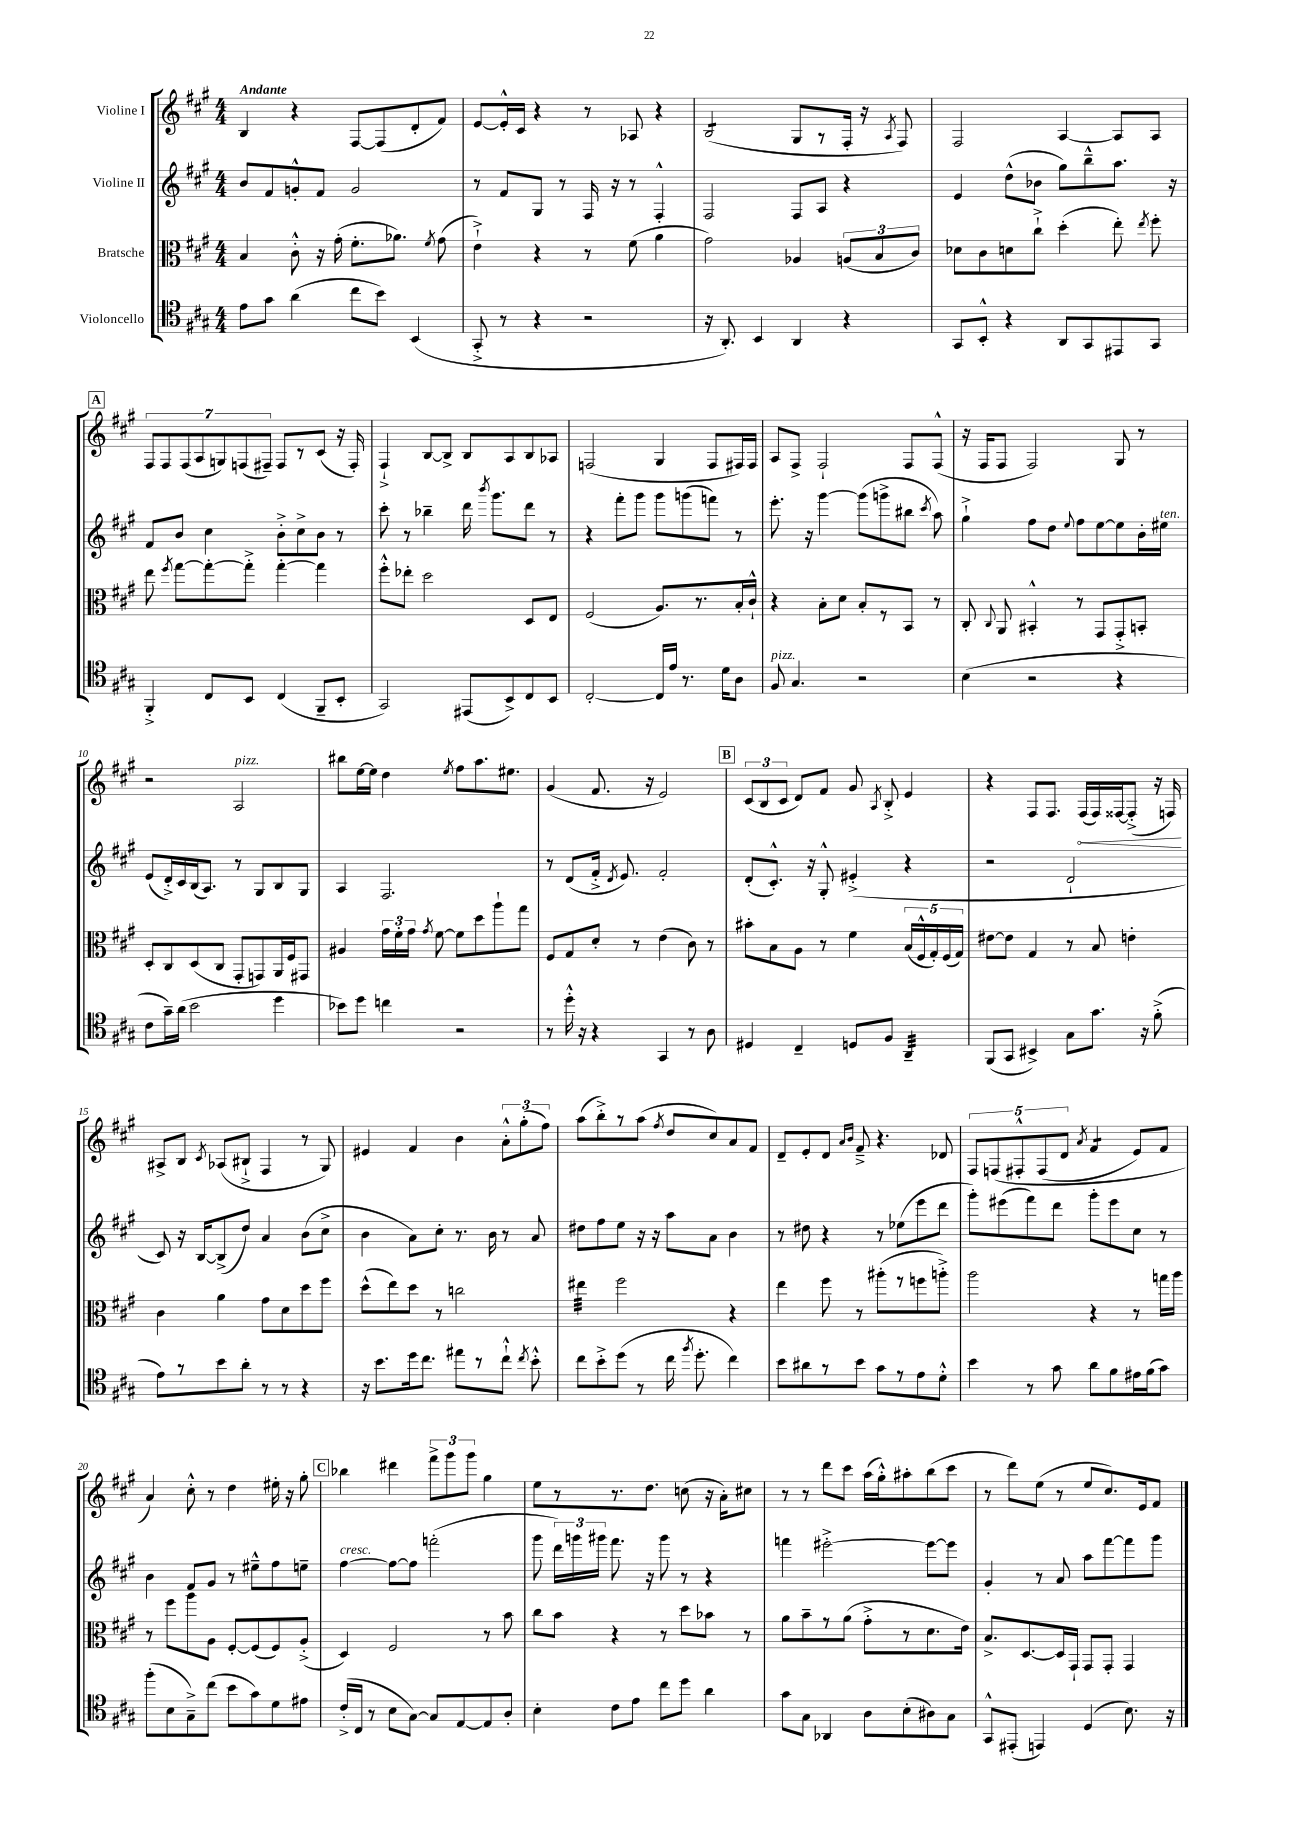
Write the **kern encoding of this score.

**kern	**kern	**kern	**kern
*staff4	*staff3	*staff2	*staff1
*clefC4	*clefC3	*clefG2	*clefG2
*k[f#c#g#]	*k[f#c#g#]	*k[f#c#g#]	*k[f#c#g#]
*M4/4	*M4/4	*M4/4	*M4/4
8e\L	4B/	8b/L	4B/
8g#\J	.	8f#/	.
(4a\	8c#'^^\	8g'^^/	4r
.	16r	8f#/J	.
.	(16g#'\	.	.
8cc#\L	8.f#'\L	2g/	[8F#/L
8b\J)	.	.	(8F#/]
.	8.a-\J)	.	.
(4BB/	.	.	8d'/
.	8qf#/	.	.
.	(8g#\	.	8f#/J)
=	=	=	=
8GG#'^/	4e`^\)	8r	[8e/L
8r	.	8f#/L	16e'^^/]L
.	.	.	16c#/JJ
4r	4r	8G#/J	4r
.	.	8r	.
2r	8r	16F#/	8r
.	.	16r	.
.	(8f#\	8r	8A-/
.	4a\	4F#'^^/	4r
=	=	=	=
16r	2g#\)	2F#/	(2B/
8.AA'/)	.	.	.
4BB/	.	.	.
4AA/	4A-/	8F#/L	8G#/L
.	.	8A/J	8r
4r	(12A/L	4r	16F#'/Jk
.	.	.	16r
.	12B/	.	.
.	.	.	8qA/
.	.	.	8F#/)
.	12c#/J)	.	.
=	=	=	=
8GG#/L	8d-\L	4e/	2F#/
8BB'^^/J	8c#\	.	.
4r	8d\	(8dd^^\L	.
.	8cc#`^\J	8b-\J	.
8AA/L	(4dd'\	8gg#\L)	[4A/
8GG#/	.	8bb~^^\	.
8EE#/	8ee'\)	8.aa\J	8A/]L
.	8qee/	.	.
8GG#/J	8ff#'\	.	8A/J
.	.	16r	.
=	=	=	=
4FF#'^/	8ee\	8f#/L	14F#/L
.	.	.	14F#/
.	8qff#/	.	.
.	[8gg#\L	8b/J	.
.	.	.	(14F#/
.	.	.	14A/
8C#/L	8gg#'\_	4cc#\	.
.	.	.	14G/)
.	.	.	(14F/
8BB/J	8gg#'^\]J	.	.
.	.	.	14F#~/J)
(4C#/	[4gg#'\	8b'^\L	8F#/L
.	.	8cc#^\	8r
8FF#~/L	4gg#\]	8b\J	(8c#/J
8BB'/J	.	8r	16r
.	.	.	16F#'/)
=	=	=	=
2GG#/)	8ff#'^^\L	8ccc#'\	4F#`^/
.	8ee-'\J	8r	.
.	2dd\	4bb-~\	[8B/L
.	.	.	8B^/]J
(8EE#/L	.	16ddd\	8B/L
.	.	8qbbb/	.
.	.	8.ggg#\L	.
8BB^/)	.	.	8A/
8C#/	8D/L	8ddd\J	8B/
8BB/J	8E/J	8r	8A-/J
=	=	=	=
[2C#'/	(2F#/	4r	(2F/
.	.	8fff#'\L	.
.	.	8ggg#\J	.
16C#/]LL	8.A/L)	8ggg#\L	4G#/
16e/JJ	.	.	.
8.r	.	(8ggg\	.
.	8.r	.	.
.	.	8fff\J)	8F/L
16d\LK	.	.	.
8A\J	16B'/L	8r	16F#/L)
.	16c#`^^/JJ	.	16F#/JJ
=	=	=	=
8F#/	4r	8.eee'\	8A/L
4.G#/	.	.	8F#^/J
.	.	16r	.
.	8B'\L	[4ggg#\	2F#`/
.	8d\J	.	.
2r	8B'/L	(8ggg#\]L	.
.	8r	8ggg^\	.
.	8BB/J	8bb#\J	8F#/L
.	.	8qccc#/	.
.	8r	8aa\)	(8F#^^/J
=	=	=	=
(4B\	8C#'/	4gg#`^\	16r
.	.	.	16F#/LK
.	8qqC#/	.	.
.	8AA/	.	8F#/J
2r	4BB#'^^/	8ff#\L	2F#/)
.	.	8dd\J	.
.	.	8qqee/	.
.	8r	8ff#\L	.
.	8GG#/L	[8ee\	.
4r	8GG#'^/	8ee\]	8G#/
.	8BB'/J	16b'\L	8r
.	.	16ee#\JJ	.
=	=	=	=
8c#\L	8D'/L	(8e/L	2r
16g#~\L)	8C#/	16d'^/L)	.
(16a\JJ	.	16c#/	.
2b\	(8D/	(16B/J	.
.	.	8.A/J)	.
.	8C#/J	.	.
.	8GG#'/L	8r	2A/
.	8GG/)	8G#/L	.
4dd\	16AA/L	8B/	.
.	16F#/J	.	.
.	8GG#/J	8G#/J	.
=	=	=	=
8b-\L)	4A#/	4A/	8bb#\L
8dd\J	.	.	[16ee\L
.	.	.	16ee\]JJ
4cc\	24g#\LL	2.F#/	4dd\
.	24f#'\	.	.
.	24g#\JJ	.	.
.	8qg#/	.	.
.	[8f#\	.	.
.	.	.	8qee/
2r	8f#\]L	.	8ff#\L
.	8dd\	.	8.aa\
.	8aa`\	.	.
.	.	.	8.ee#\J
.	8gg#\J	.	.
=	=	=	=
8r	8F#/L	8r	(4g#/
16dd'^^\	8G#/	(8d/L	.
16r	.	.	.
4r	8d'/J	16f#'^/Jk	8.f#/
.	.	8qd/	.
.	.	8.e/)	.
.	8r	.	.
.	.	.	16r
4GG#/	(4e\	2f#'/	2e/)
8r	8c#\)	.	.
8A\	8r	.	.
=	=	=	=
4D#/	8b#'\L	(8d'/L	(12c#/L
.	.	.	12B/
.	8B\	8.c#'^^/J)	.
.	.	.	12c#/J
4C#~/	8A\J	.	8d/L)
.	.	16r	.
.	8r	8G#'^^/	8f#/J
8D/L	4f#\	(4e#'^/	8g#/
.	.	.	8qA/
8F#/J	.	.	8B'^/
4AA~/	(20B/LL	4r	4e/
.	20F#^^/	.	.
.	20G#'/)	.	.
.	(20F#/	.	.
.	20G#/JJ)	.	.
=	=	=	=
(8FF#/L	[8e#\L	2r	4r
8GG#/J	8e#\]J	.	.
4BB#^/)	4G#/	.	8F#/L
.	.	.	8.F#/J
8G#\L	8r	2d`/	.
.	.	.	(16F#/LL
8.g#\J	8B/	.	16F#/)
.	.	.	[16F##/J
.	4e'\	.	(8F##'^/]J
16r	.	.	.
(8f#'^\	.	.	16r
.	.	.	16F/)
=	=	=	=
8e\L)	4c#\	8c#/)	8A#^/L
8r	.	16r	8B/J
.	.	[16B/LK	.
.	.	.	8qc#/
8b\	4a\	(8B^/]	(8A-/L
8a'\J	.	8dd/J)	8B#`^/J
8r	8g#\L	4a/	4F#/
8r	8d\	.	.
4r	8dd\	(8b\L	8r
.	8ff#\J	8cc#^\J	8G#/)
=	=	=	=
16r	(8dd^^\L	4b\	4e#/
8.b\L	.	.	.
.	8ee\)	.	.
16dd\k	8dd\J	8a\L)	4f#/
8.cc#\J	.	.	.
.	8r	8cc#'\J	.
8ee#\L	2cc\	8.r	4b\
8r	.	.	.
.	.	16b\	.
8cc#`^^\J	.	8r	12a'^^\L
.	.	.	(12gg#'\
8qcc#/	.	.	.
8b'^^\	.	8a/	.
.	.	.	12ff#\J)
=	=	=	=
8cc#\L	4ee#\	8dd#\L	(8aa\L
8b'^\	.	8ff#\	8bb'^\)
(8dd\J	2ff#\	8ee\J	8r
8r	.	16r	(8aa\J
.	.	16r	.
.	.	.	8qff#/
16cc#\	.	8aa\L	8dd/L
8qff#/	.	.	.
8.dd'\	.	.	.
.	.	8a\J	8cc#/)
4cc#\)	4r	4b\	8a/
.	.	.	8f#/J
=	=	=	=
8b\L	4ee\	8r	8d~/L
8a#\	.	8dd#\	8e'/
8r	8ff#\	4r	8d/J
.	.	.	16qqa/LL
.	.	.	16qqb/JJ
8b\J	8r	.	8f#~^/
8g#\L	(8aa#'\L	8r	4.r
8r	8r	(8ee-\L	.
8e\	8ff\	8eee\	.
8d'^^\J	8aa'^\J)	8ddd\J	8d-/
=	=	=	=
4b\	2aa\	8ggg#'\L)	10F#/L
.	.	.	&(10F/
.	.	(8eee#\	.
.	.	.	10F#'^^/
8r	.	8fff#\)	.
.	.	.	(10F#/
8g#\	.	8ddd\J	.
.	.	.	10d/J
.	.	.	8qa/
8a\L	4r	8ggg#'\L	4f#/
8f#\	.	8eee#\	.
16e#\L	8r	8cc#\J	8e/L)
(16f#\J	.	.	.
8g#\J)	16gg\LL	8r	8f#/J
.	16aa\JJ	.	.
=	=	=	=
(8ff#'\L	8r	4b\	4a/&)
8B\	8ff#\L	.	.
8G#~^\)	8aa\	8f#/L	8cc#'^^\
(8cc#\J	8A\J	8g#/J	8r
8b\L	[8F#'/L	8r	4dd\
8g#\)	(8F#/]	8ee#~^^\L	.
8d\	8F#/)	8ff#\	16ee#'\
.	.	.	16r
8e#\J	(8A'^/J	8ee~\J	8gg#'\
=	=	=	=
(16c#'^/LL	4D/)	[4ff#\	4bb-\
16C#/JJ	.	.	.
8r	.	.	.
8B\L	2F#/	8ff#\_L	4ddd#\
[8G#\J)	.	8ff#\]J	.
8G#/]L	.	(2fff'\	12fff#^\L
.	.	.	12ggg#\
[8E/	.	.	.
.	.	.	12ggg#\J
8E/]	8r	.	4gg#\
8A'/J	8b\	.	.
=	=	=	=
4B'\	8cc#\L	8ggg#\	8ee\L
.	8b\J	24ddd\LL)	8r
.	.	24ggg\	.
.	.	24ggg#\JJ	.
8c#\L	4r	8.fff#\	8.r
8e\J	.	.	.
.	.	16r	8.dd\J
8cc#\L	8r	8ggg#\	.
8dd\J	8dd\L	8r	(8cc\
4a\	8b-\J	4r	16r
.	.	.	16a'\LK)
.	8r	.	8cc#\J
=	=	=	=
8g#\L	8a\L	4fff\	8r
8G#\J	8b~\	.	8r
4AA-/	8r	[2eee#'^\	8ddd\L
.	(8a\J	.	8ccc#\J
8A\L	8g#'^\L	.	(16aa\LL
.	.	.	16gg#'^^\J)
(8B'\	8r	.	8aa#'\
8A#\)	8.d\	8eee#\_L	(8bb\
8G#\J	.	8eee#\]J	8ccc#\J
.	16e\Jk)	.	.
=	=	=	=
8GG#^^/L	8.B^/L	4g#'/	8r
(8EE#'/J	.	.	8ddd\L)
.	[8.D/	.	.
4EE/)	.	8r	(8ee\J
.	16D/]L	8a/	8r
.	16GG#`/JJ	.	.
(4D/	8GG#/L	8aa\L	8ee/L
.	8GG#'/J	[8fff#\	8.cc#/)
8.B\)	4GG#/	8fff#\]	.
.	.	.	16e/k
.	.	8ggg#\J	8f#/J
16r	.	.	.
==	==	==	==
*-	*-	*-	*-
